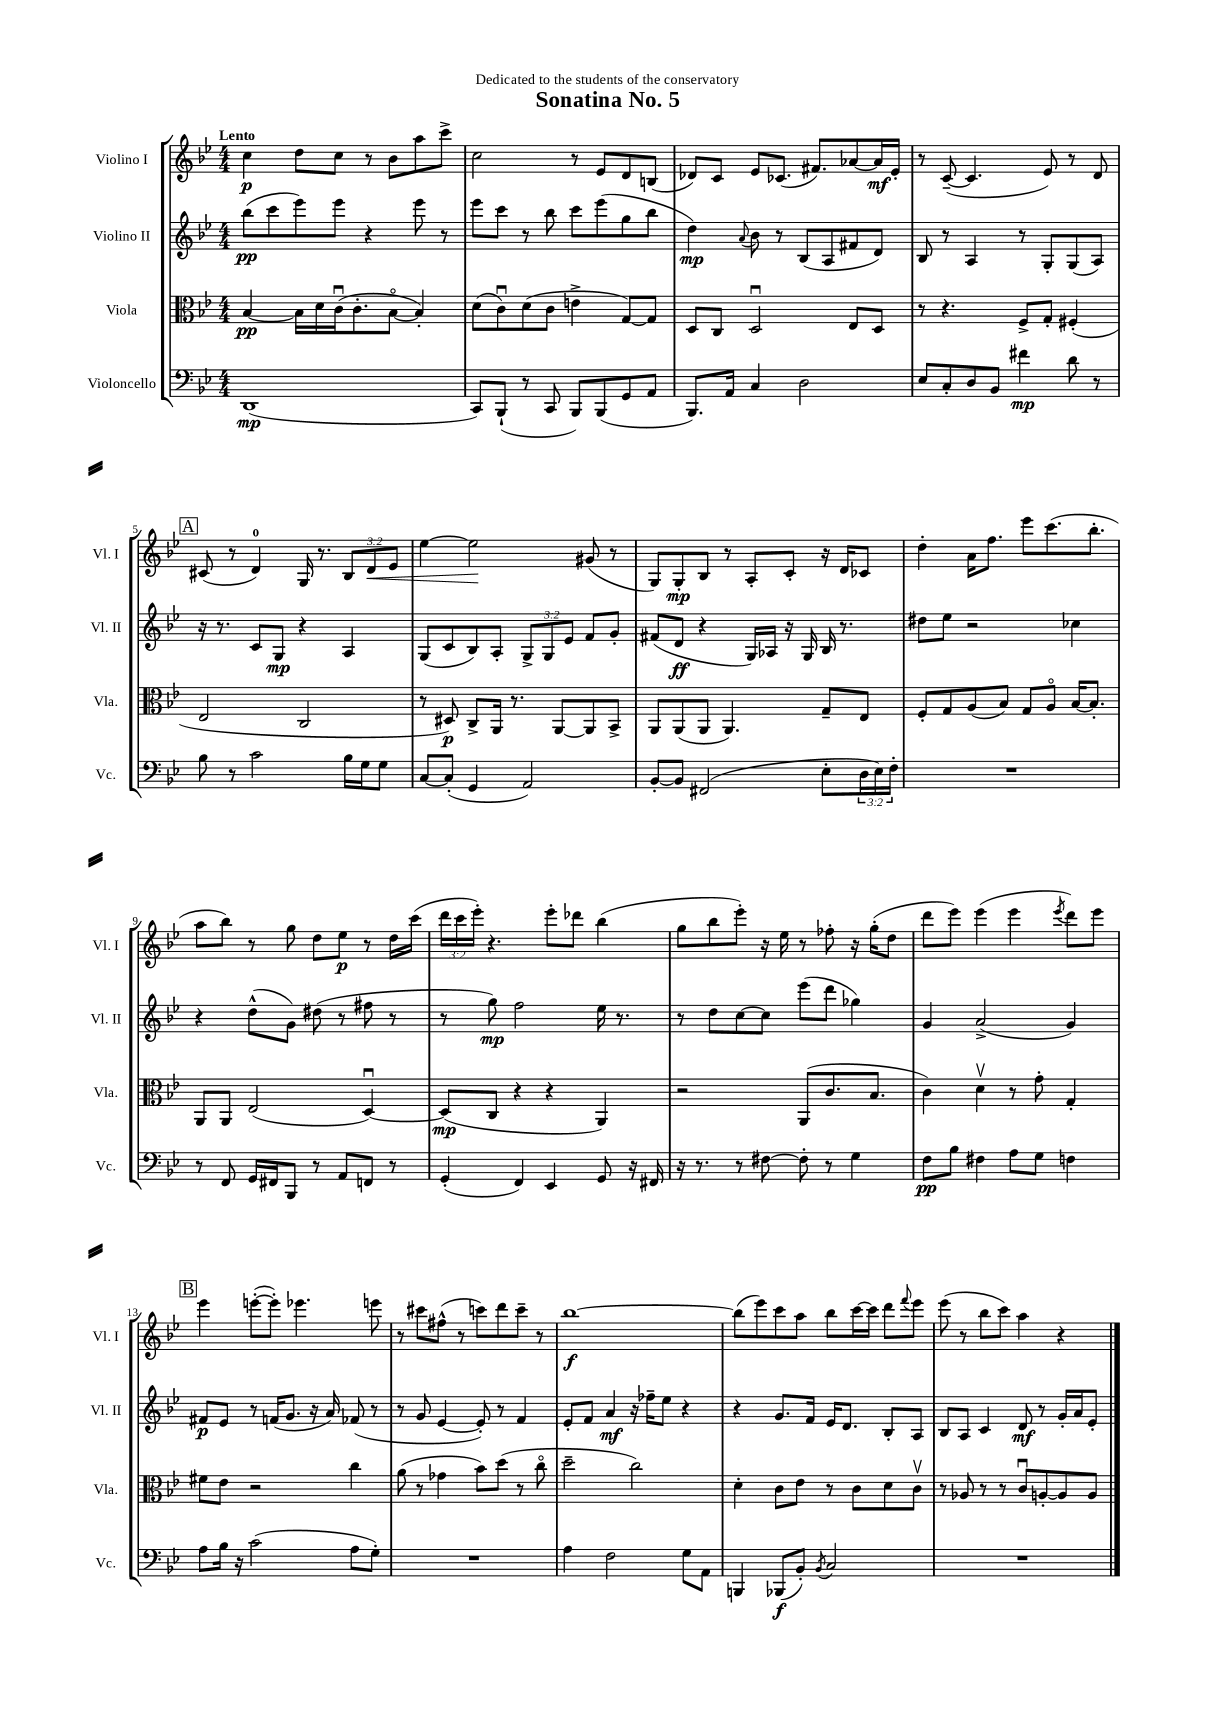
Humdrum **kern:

**kern	**dynam	**kern	**dynam	**kern	**dynam	**kern	**dynam
*part4	*part4	*part3	*part3	*part2	*part2	*part1	*part1
*staff4	*staff4	*staff3	*staff3	*staff2	*staff2	*staff1	*staff1
*I"Violoncello	*	*I"Viola	*	*I"Violino II	*	*I"Violino I	*
*I'Vc.	*	*I'Vla.	*	*I'Vl. II	*	*I'Vl. I	*
*clefF4	*	*clefC3	*	*clefG2	*	*clefG2	*
*k[b-e-]	*	*k[b-e-]	*	*k[b-e-]	*	*k[b-e-]	*
*M4/4	*	*M4/4	*	*M4/4	*	*M4/4	*
=1	=1	=1	=1	=1	=1	=1	=1
!	!	!	!	!	!	!LO:TX:a:B:t=Lento	!
(1DD	mp	[4B-/	pp	(8bb-\L	pp	4cc\	p
.	.	.	.	8ccc\	.	.	.
.	.	16B-\LL]	.	8eee-\)	.	8dd\L	.
.	.	16d\	.	.	.	.	.
.	.	(16cu\J	.	8eee-\J	.	8cc\J	.
.	.	8.c'\	.	.	.	.	.
.	.	.	.	4r	.	8r	.
.	.	[8B-\J	.	.	.	8b-\L	.
.	.	4B-'/])	.	8eee-\	.	8aa\	.
.	.	.	.	8r	.	8ccc^\J	.
=2	=2	=2	=2	=2	=2	=2	=2
8CC/L)	.	(8d\L	.	8eee-\L	.	2cc\	.
(8BBB-`/J	.	8cu\)	.	8ccc\J	.	.	.
8r	.	(8d\	.	8r	.	.	.
8CC/	.	8c\J	.	8bb-\	.	.	.
8BBB-/L)	.	4en^\	.	8ccc\L	.	8r	.
(8BBB-/	.	.	.	(8eee-\	.	8e-/L	.
8GG/	.	[8G/L)	.	8gg\	.	8d/	.
8AA/J	.	8G/J]	.	8bb-\J	.	(8Bn/J	.
=3	=3	=3	=3	=3	=3	=3	=3
8.BBB-/L)	.	8D/L	.	4dd\)	mp	8d-X/L)	.
.	.	8C/J	.	.	.	8c/J	.
16AA/Jk	.	.	.	.	.	.	.
.	.	.	.	8qqa/	.	.	.
4C/	.	2Du/	.	8b-\	.	8e-/L	.
.	.	.	.	8r	.	(8.c-X/J	.
2D\	.	.	.	(8B-/L	.	.	.
.	.	.	.	.	.	8.f#X/L)	.
.	.	.	.	8A/	.	.	.
.	.	8E-/L	.	8f#X/	.	[8a-X/	.
.	.	8D/J	.	8d/J)	.	16a-/L]	mf
.	.	.	.	.	.	16e-'/JJ	.
=4	=4	=4	=4	=4	=4	=4	=4
8E-/L	.	8r	.	8B-/	.	8r	.
8C'/	.	4.r	.	8r	.	([8c~/	.
8D/	.	.	.	4A/	.	4.c/]	.
8BB-/J	.	.	.	.	.	.	.
4f#X\	mp	8F^/L	.	8r	.	.	.
.	.	8G'/J	.	8G'/L	.	8e-/)	.
8d\	.	(4F#X'/	.	(8G/	.	8r	.
8r	.	.	.	8A/J)	.	8d/	.
!!LO:LB:g=z
!!LO:REH:place=s1:t=A
=5	=5	=5	=5	=5	=5	=5	=5
8B-\	.	2E-/	.	16r	.	(8c#X/	.
.	.	.	.	8.r	.	.	.
8r	.	.	.	.	.	8r	.
2c\	.	.	.	8c/L	.	4d/)	.
.	.	.	.	8G/J	mp	.	.
.	.	2C/	.	4r	.	16G/	.
.	.	.	.	.	.	8.r	.
16B-\LL	.	.	.	4A/	.	12B-/L	.
16G\J	.	.	.	.	.	.	.
!	!	!	!	!	!	!	!LO:HP:b
.	.	.	.	.	.	12d/	<
8G\J	.	.	.	.	.	.	.
.	.	.	.	.	.	12e-/J	.
=6	=6	=6	=6	=6	=6	=6	=6
[8C/L	.	8r	.	(8G/L	.	[4ee-\	.
(8C'/J]	.	8D#X/)	p	8c/	.	.	.
4GG/	.	8C^/L	.	8B-/)	.	2ee-\]	.
.	.	16AA/Jk	.	8A'/J	.	.	.
.	.	8.r	.	.	.	.	.
2AA/)	.	.	.	12G^/L	.	.	.
.	.	.	.	12G/	.	.	.
.	.	[8AA/L	.	.	.	.	.
.	.	.	.	12e-/J	.	.	.
.	.	8AA/]	.	8f/L	.	(8g#X/	[
.	.	8BB-^/J	.	8g'/J	.	8r	.
=7	=7	=7	=7	=7	=7	=7	=7
[8BB-'/L	.	8AA/L	.	(8f#X/L	.	8G/L)	.
8BB-/J]	.	(8AA/	.	8d/J	ff	8G'/	mp
(2FF#X/	.	8AA/J	.	4r	.	8B-/J	.
.	.	4.AA/)	.	.	.	8r	.
.	.	.	.	16G/LL)	.	8A'/L	.
.	.	.	.	16A-X/JJ	.	.	.
.	.	.	.	16r	.	8c'/J	.
.	.	.	.	16G/	.	.	.
8E-'\L	.	8G~/L	.	16B-/	.	16r	.
.	.	.	.	8.r	.	16d/KL	.
24D\L	.	8E-/J	.	.	.	8c-X/J	.
24E-\)	.	.	.	.	.	.	.
24F'\JJ	.	.	.	.	.	.	.
=8	=8	=8	=8	=8	=8	=8	=8
1r	.	8F'/L	.	8dd#X\L	.	4dd'\	.
.	.	8G/	.	8ee-\J	.	.	.
.	.	(8A/	.	2r	.	16a\KL	.
.	.	.	.	.	.	8.ff\J	.
.	.	8B-/J)	.	.	.	.	.
.	.	8G/L	.	.	.	8eee-\L	.
.	.	8A/J	.	.	.	(8.ccc\	.
.	.	[16B-/KL	.	4cc-X\	.	.	.
.	.	8.B-'/J]	.	.	.	8.bb-'\J	.
!!LO:LB:g=z
=9	=9	=9	=9	=9	=9	=9	=9
8r	.	8AA/L	.	4r	.	8aa\L	.
8FF/	.	8AA/J	.	.	.	8bb-\J)	.
16GG/LL	.	(2E-/	.	(8dd^^\L	.	8r	.
16FF#X/J	.	.	.	.	.	.	.
8BBB-/J	.	.	.	8g\J)	.	8gg\	.
8r	.	.	.	(8dd#X\	.	8dd\L	.
8AA/L	.	.	.	8r	.	8ee-\J	p
8FFn/J	.	[4Du/)	.	8ff#X\	.	8r	.
8r	.	.	.	8r	.	16dd\LL	.
.	.	.	.	.	.	(16ccc\JJ	.
=10	=10	=10	=10	=10	=10	=10	=10
(4GG'/	.	(8D/L]	mp	8r	.	24ddd\LL	.
.	.	.	.	.	.	24ccc\	.
.	.	.	.	.	.	24eee-'\JJ)	.
.	.	8C/J	.	8gg\)	mp	4.r	.
4FF/)	.	4r	.	2ff\	.	.	.
4EE-/	.	4r	.	.	.	8eee-'\L	.
.	.	.	.	.	.	8ddd-X\J	.
8GG/	.	4AA/)	.	16ee-\	.	(4bb-\	.
.	.	.	.	8.r	.	.	.
16r	.	.	.	.	.	.	.
16FF#X/	.	.	.	.	.	.	.
=11	=11	=11	=11	=11	=11	=11	=11
16r	.	2r	.	8r	.	8gg\L	.
8.r	.	.	.	.	.	.	.
.	.	.	.	8dd\L	.	8bb-\	.
8r	.	.	.	[8cc\	.	8eee-'\J)	.
[8F#X\	.	.	.	8cc\J]	.	16r	.
.	.	.	.	.	.	16ee-\	.
8F#'\]	.	(8AA/L	.	(8eee-\L	.	8r	.
8r	.	8.c/	.	8ddd\J	.	8ff-X'\	.
4G\	.	.	.	4gg-X\)	.	16r	.
.	.	8.B-/J	.	.	.	(16gg'\KL	.
.	.	.	.	.	.	8dd\J	.
=12	=12	=12	=12	=12	=12	=12	=12
8F\L	pp	4c\)	.	4g/	.	8ddd\L	.
8B-\J	.	.	.	.	.	8eee-\J)	.
4F#X\	.	4dv\	.	(2a^/	.	(4eee-\	.
8A\L	.	8r	.	.	.	4eee-\	.
8G\J	.	8g'\	.	.	.	.	.
.	.	.	.	.	.	8qeee-/	.
4Fn\	.	4G'/	.	4g/)	.	8ddd\L)	.
.	.	.	.	.	.	8eee-\J	.
!!LO:LB:g=z
!!LO:REH:place=s1:t=B
=13	=13	=13	=13	=13	=13	=13	=13
8A\L	.	8f#X\L	.	8f#X/L	p	4eee-\	.
16B-\Jk	.	8e-\J	.	8e-/J	.	.	.
16r	.	.	.	.	.	.	.
(2c\	.	2r	.	8r	.	([8eeen'\L	.
.	.	.	.	(16fn/KL	.	8eee'\J])	.
.	.	.	.	8.g/J	.	.	.
.	.	.	.	.	.	4.eee-X\	.
.	.	.	.	16r	.	.	.
.	.	.	.	16a/)	.	.	.
8A\L	.	4cc\	.	(8f-X/	.	.	.
8G'\J)	.	.	.	8r	.	8eeen\	.
=14	=14	=14	=14	=14	=14	=14	=14
1r	.	(8a\	.	8r	.	8r	.
.	.	8r	.	8g/	.	8ccc#X\L	.
.	.	4g-X\	.	[4e-/	.	(8ff#X^^\J	.
.	.	.	.	.	.	8r	.
.	.	8b-\L)	.	8e-'/])	.	8cccn\L)	.
.	.	(8dd\J	.	8r	.	8ddd\	.
.	.	8r	.	4f/	.	8ccc~\J	.
.	.	8cc\	.	.	.	8r	.
=15	=15	=15	=15	=15	=15	=15	=15
4A\	.	2dd~\	.	8e-'/L	.	[1bb-	f
.	.	.	.	8f/J	.	.	.
2F\	.	.	.	4a/	mf	.	.
.	.	2cc\)	.	16r	.	.	.
.	.	.	.	16ff-X~\KL	.	.	.
.	.	.	.	8ee-\J	.	.	.
8G\L	.	.	.	4r	.	.	.
8AA\J	.	.	.	.	.	.	.
=16	=16	=16	=16	=16	=16	=16	=16
4BBBn/	.	4d'\	.	4r	.	(8bb-\L]	.
.	.	.	.	.	.	8eee-\)	.
(8BBB-X/L	f	8c\L	.	8.g/L	.	8ccc\	.
8BB-'/J)	.	8e-\J	.	.	.	8aa\J	.
.	.	.	.	16f/Jk	.	.	.
8qBB-/	.	.	.	.	.	.	.
2C/	.	8r	.	16e-/KL	.	8bb-\L	.
.	.	.	.	8.d/J	.	.	.
.	.	8c\L	.	.	.	[16ccc\L	.
.	.	.	.	.	.	16ccc\JJ]	.
.	.	8d\	.	8B-'/L	.	8ddd\L	.
.	.	.	.	.	.	8qqfff/	.
.	.	8cv\J	.	8A/J	.	8eee-\J	.
=17	=17	=17	=17	=17	=17	=17	=17
1r	.	8r	.	8B-/L	.	(8eee-\	.
.	.	8A-X/	.	8A/J	.	8r	.
.	.	8r	.	4c/	.	8bb-\L	.
.	.	8r	.	.	.	8ccc\J)	.
.	.	8cu/L	.	8d/	mf	4aa\	.
.	.	[8An'/	.	8r	.	.	.
.	.	8A/]	.	16g'/LL	.	4r	.
.	.	.	.	16a/J	.	.	.
.	.	8A/J	.	8e-'/J	.	.	.
==	==	==	==	==	==	==	==
*-	*-	*-	*-	*-	*-	*-	*-
